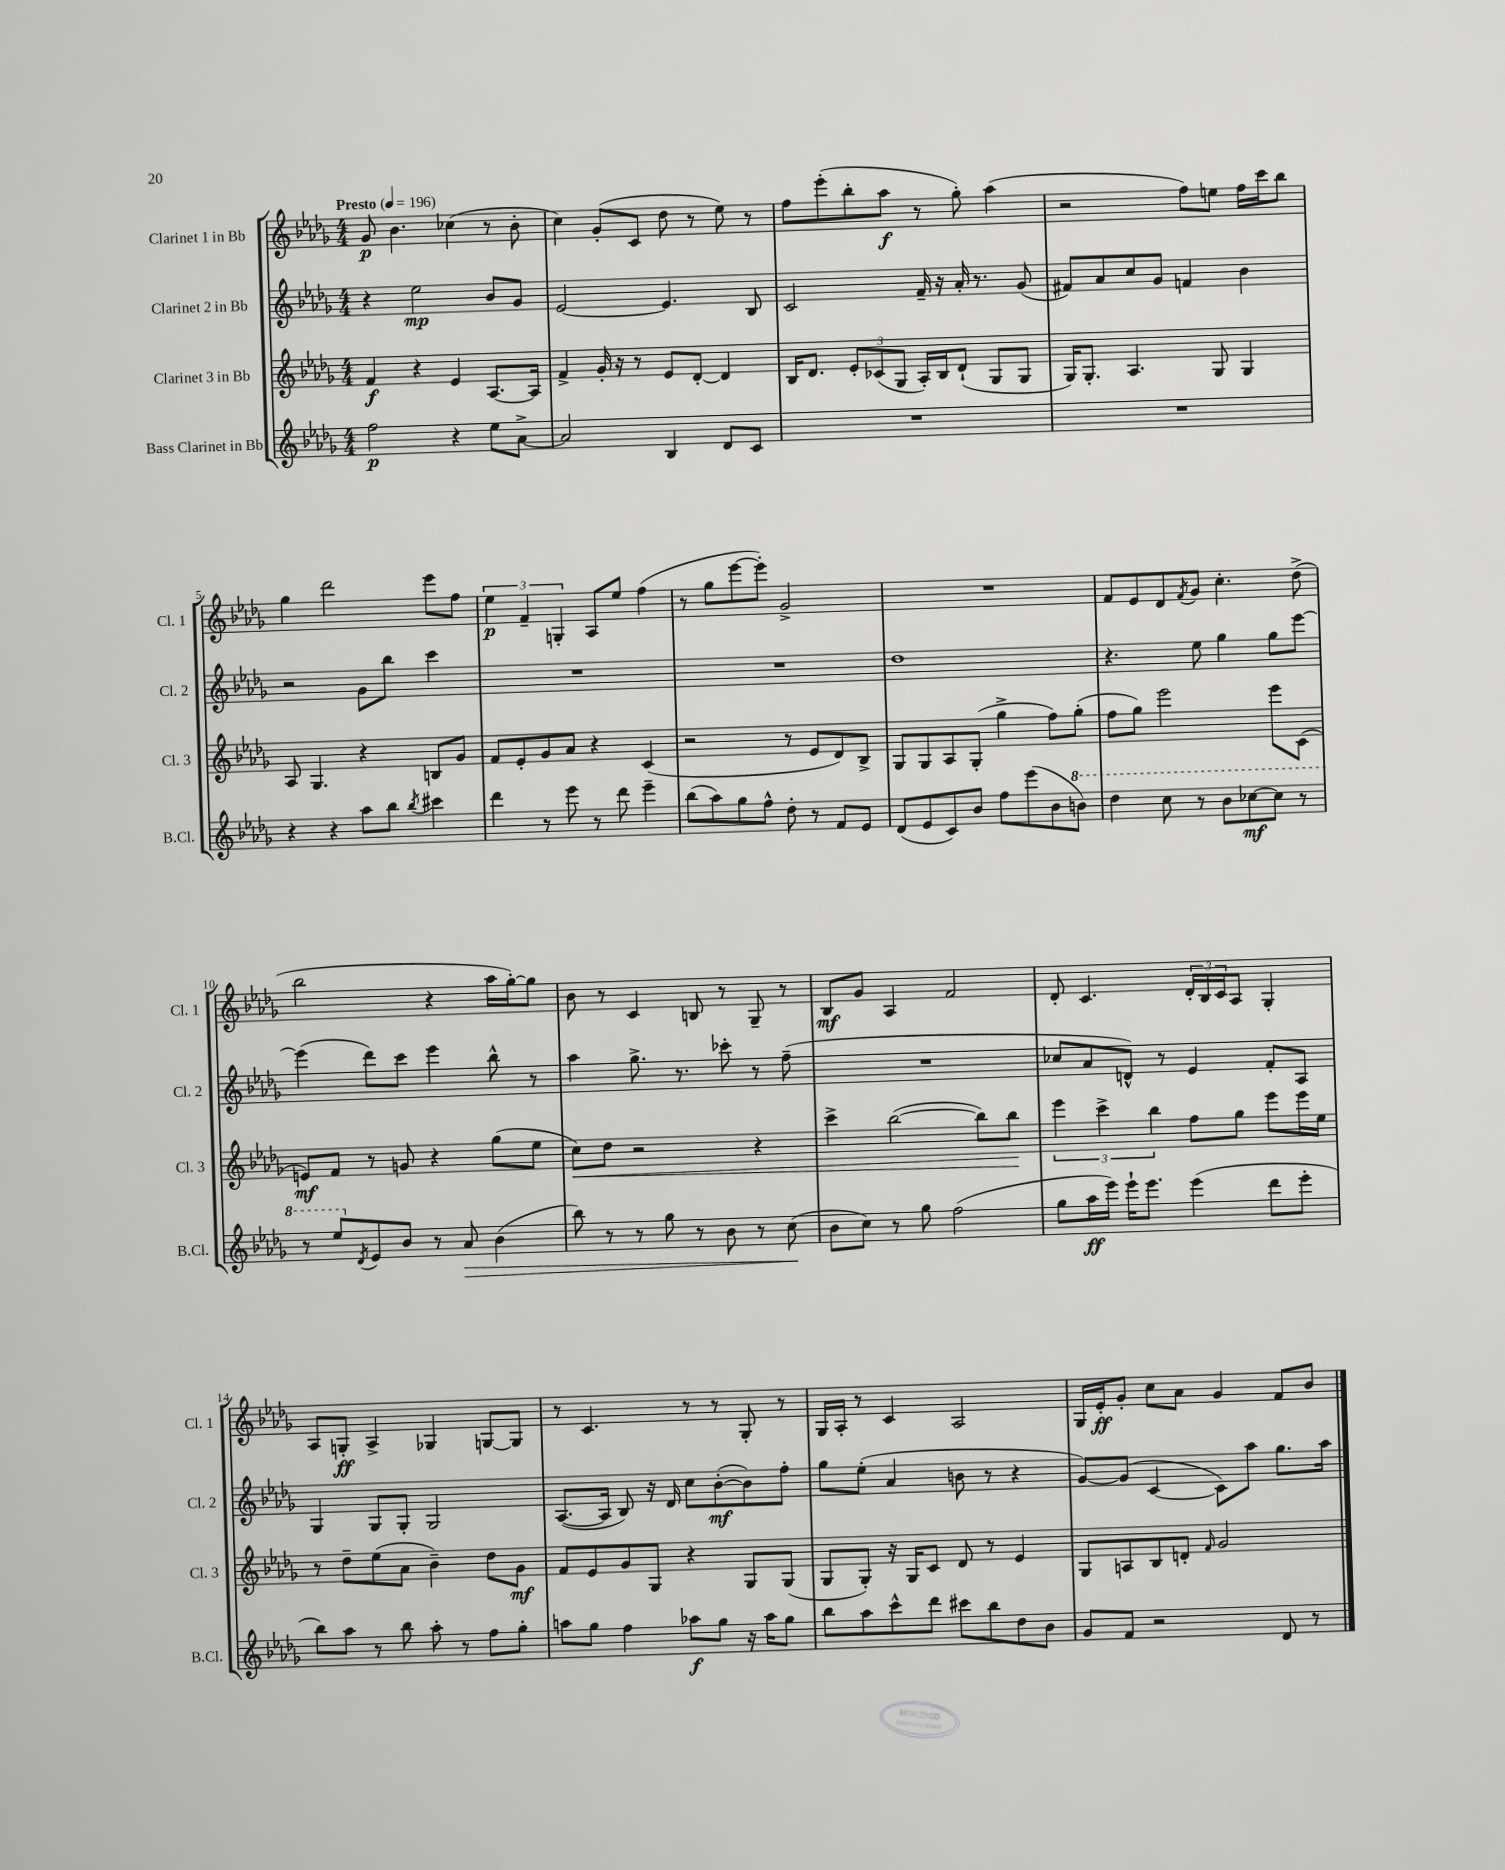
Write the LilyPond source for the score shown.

<<
\new StaffGroup <<
\new Staff = "s0" \with { instrumentName = "Clarinet 1 in Bb" shortInstrumentName = "Cl. 1" } {
    \clef treble \key des \major \numericTimeSignature \time 4/4 \tempo "Presto" 4 = 196
    ges'8\p bes'4. ces''4( r8 bes'8-. |
    c''4) ges'8-.( c'8 des''8 r8 ees''8) r8 |
    f''8 ees'''8-.( bes''8-. aes''8\f r8 ges''8-.) aes''4( |
    r2 f''8) e''8 f''16 c'''16 bes''8 |
    ges''4 des'''2 ees'''8 f''8 |
    \tuplet 3/2 { ees''4\p f'4-- g4-. } aes8 ees''8 f''4( |
    r8 ges''8 ees'''8~ ees'''8-.) ges'2-> |
    R1 |
    f'8 ees'8 des'8 \acciaccatura { f'8 } ges'8 c''4.-. des''8->( |
    bes''2 r4 aes''16 ges''16~-.) ges''8 |
    bes'8 r8 c'4 b8 r8 ges8-- r8 |
    bes8\mf ges'8 aes4 f'2 |
    des'8-. c'4. \tuplet 3/2 { des'16-. bes16 c'16 } aes8 ges4-. |
    aes8 g8-.\ff aes4-> ges4 g8~ g8 |
    r8 c'4. r8 r8 ges8-. r8 |
    ges16 aes16-. r8 c'4 aes2 |
    ges16 ees'16-.\ff ges'8-. c''8 aes'8 ges'4 f'8 bes'8 \bar "|." |
}
\new Staff = "s1" \with { instrumentName = "Clarinet 2 in Bb" shortInstrumentName = "Cl. 2" } {
    \clef treble \key des \major \numericTimeSignature \time 4/4
    r4 ees''2\mp bes'8 ges'8 |
    ees'2~ ees'4. bes8 |
    c'2 f'16-- r16 aes'16-. r8. ges'8( |
    fis'8) aes'8 c''8 ges'8 f'4 bes'4 |
    r2 ges'8 bes''8 c'''4 |
    R1 |
    R1 |
    des''1 |
    r4. ees''8 ges''4 ges''8 ees'''8~ |
    ees'''4( des'''8) c'''8 ees'''4 bes''8-^ r8 |
    aes''4 ges''8.-> r8. ces'''8-. r8 f''8--( |
    R1 |
    ces''8 aes'8 d'8-^) r8 ees'4 f'8-. aes8 |
    ges4 ges8 ges8-. ges2 |
    aes8.~( aes16 bes8) r16 des'16 c''8 bes'8~-.\mf( bes'8) f''8-. |
    ges''8 ees''8-.( aes'4 b'8 r8 r4 |
    ges'8~) ges'8( c'4~ c'8) aes''8 ges''8. aes''16 \bar "|." |
}
\new Staff = "s2" \with { instrumentName = "Clarinet 3 in Bb" shortInstrumentName = "Cl. 3" } {
    \clef treble \key des \major \numericTimeSignature \time 4/4
    f'4\f r4 ees'4 aes8.~ aes16 |
    f'4-> ges'16-. r16 r8 ees'8 des'8~-. des'4 |
    bes16 des'8. \tuplet 3/2 { ees'8-. ces'8( ges8 } aes16-.) bes16 des'8-!( ges8 ges8 |
    ges16) ges8.-. aes4. ges8 ges4 |
    aes8 ges4. r4 b8 ges'8 |
    f'8 ees'8-. ges'8 aes'8 r4 c'4( |
    r2 r8 ees'8 des'8) bes8-> |
    ges8 ges8 aes8 ges8-.( ges''4-> f''8) ges''8-.( |
    f''8 ges''8) ees'''2 ees'''8 c'8( |
    e'8\mf) f'8 r8 g'8 r4 ges''8( ees''8 |
    c''8\<) des''8 r2 r4 |
    c'''4-> bes''2~( bes''8) bes''8\! |
    \tuplet 3/2 { ees'''4 c'''4-> bes''4 } f''8 ges''8 ees'''8 ees'''16 ees''16 |
    r8 des''8-- ees''8( aes'8 bes'4--) des''8 ges'8\mf |
    f'8 ees'8 ges'8 ges8 r4 ges8 ges8( |
    ges8 ges8-.) r16 ges16 c'8 des'8 r8 ees'4 |
    ges8 a8 bes8 d'8-. \grace { f'16 } ges'2 \bar "|." |
}
\new Staff = "s3" \with { instrumentName = "Bass Clarinet in Bb" shortInstrumentName = "B.Cl." } {
    \clef treble \key des \major \numericTimeSignature \time 4/4
    f''2\p r4 ees''8 aes'8~-> |
    aes'2 bes4 des'8 c'8 |
    R1 |
    R1 |
    r4 r4 aes''8 bes''8 \acciaccatura { bes''8 } cis'''4 |
    des'''4 r8 ees'''8 r8 des'''8 ees'''4-- |
    bes''8( aes''8) ges''8 f''8-^ des''8-. r8 f'8 ees'8 |
    des'8( ees'8 c'8) bes'8 f''8 ees'''8( bes'8 \ottava #1 b''8) |
    des'''4 c'''8 r8 bes''8 ces'''8~\mf ces'''8 r8 |
    r8 ees'''8 \ottava #0 \acciaccatura { des'8 } ees'8 bes'8 r8 aes'8\> bes'4( |
    bes''8) r8 r8 ges''8 r8 bes'8 r8 c''8\!( |
    bes'8 c''8) r8 ges''8 f''2( |
    ges''8 aes''16\ff ees'''16) ees'''16-! ees'''8. ees'''4( des'''8 ees'''8-. |
    bes''8) aes''8 r8 bes''8 aes''8-. r8 f''8 ges''8-. |
    a''8 ges''8 f''4 aes''8\f ges''8 r16 aes''16 ges''8 |
    bes''8 aes''8 c'''8-^ des'''8 cis'''8 bes''8 des''8 bes'8 |
    ges'8 f'8 r2 des'8 r8 \bar "|." |
}
>>
>>
